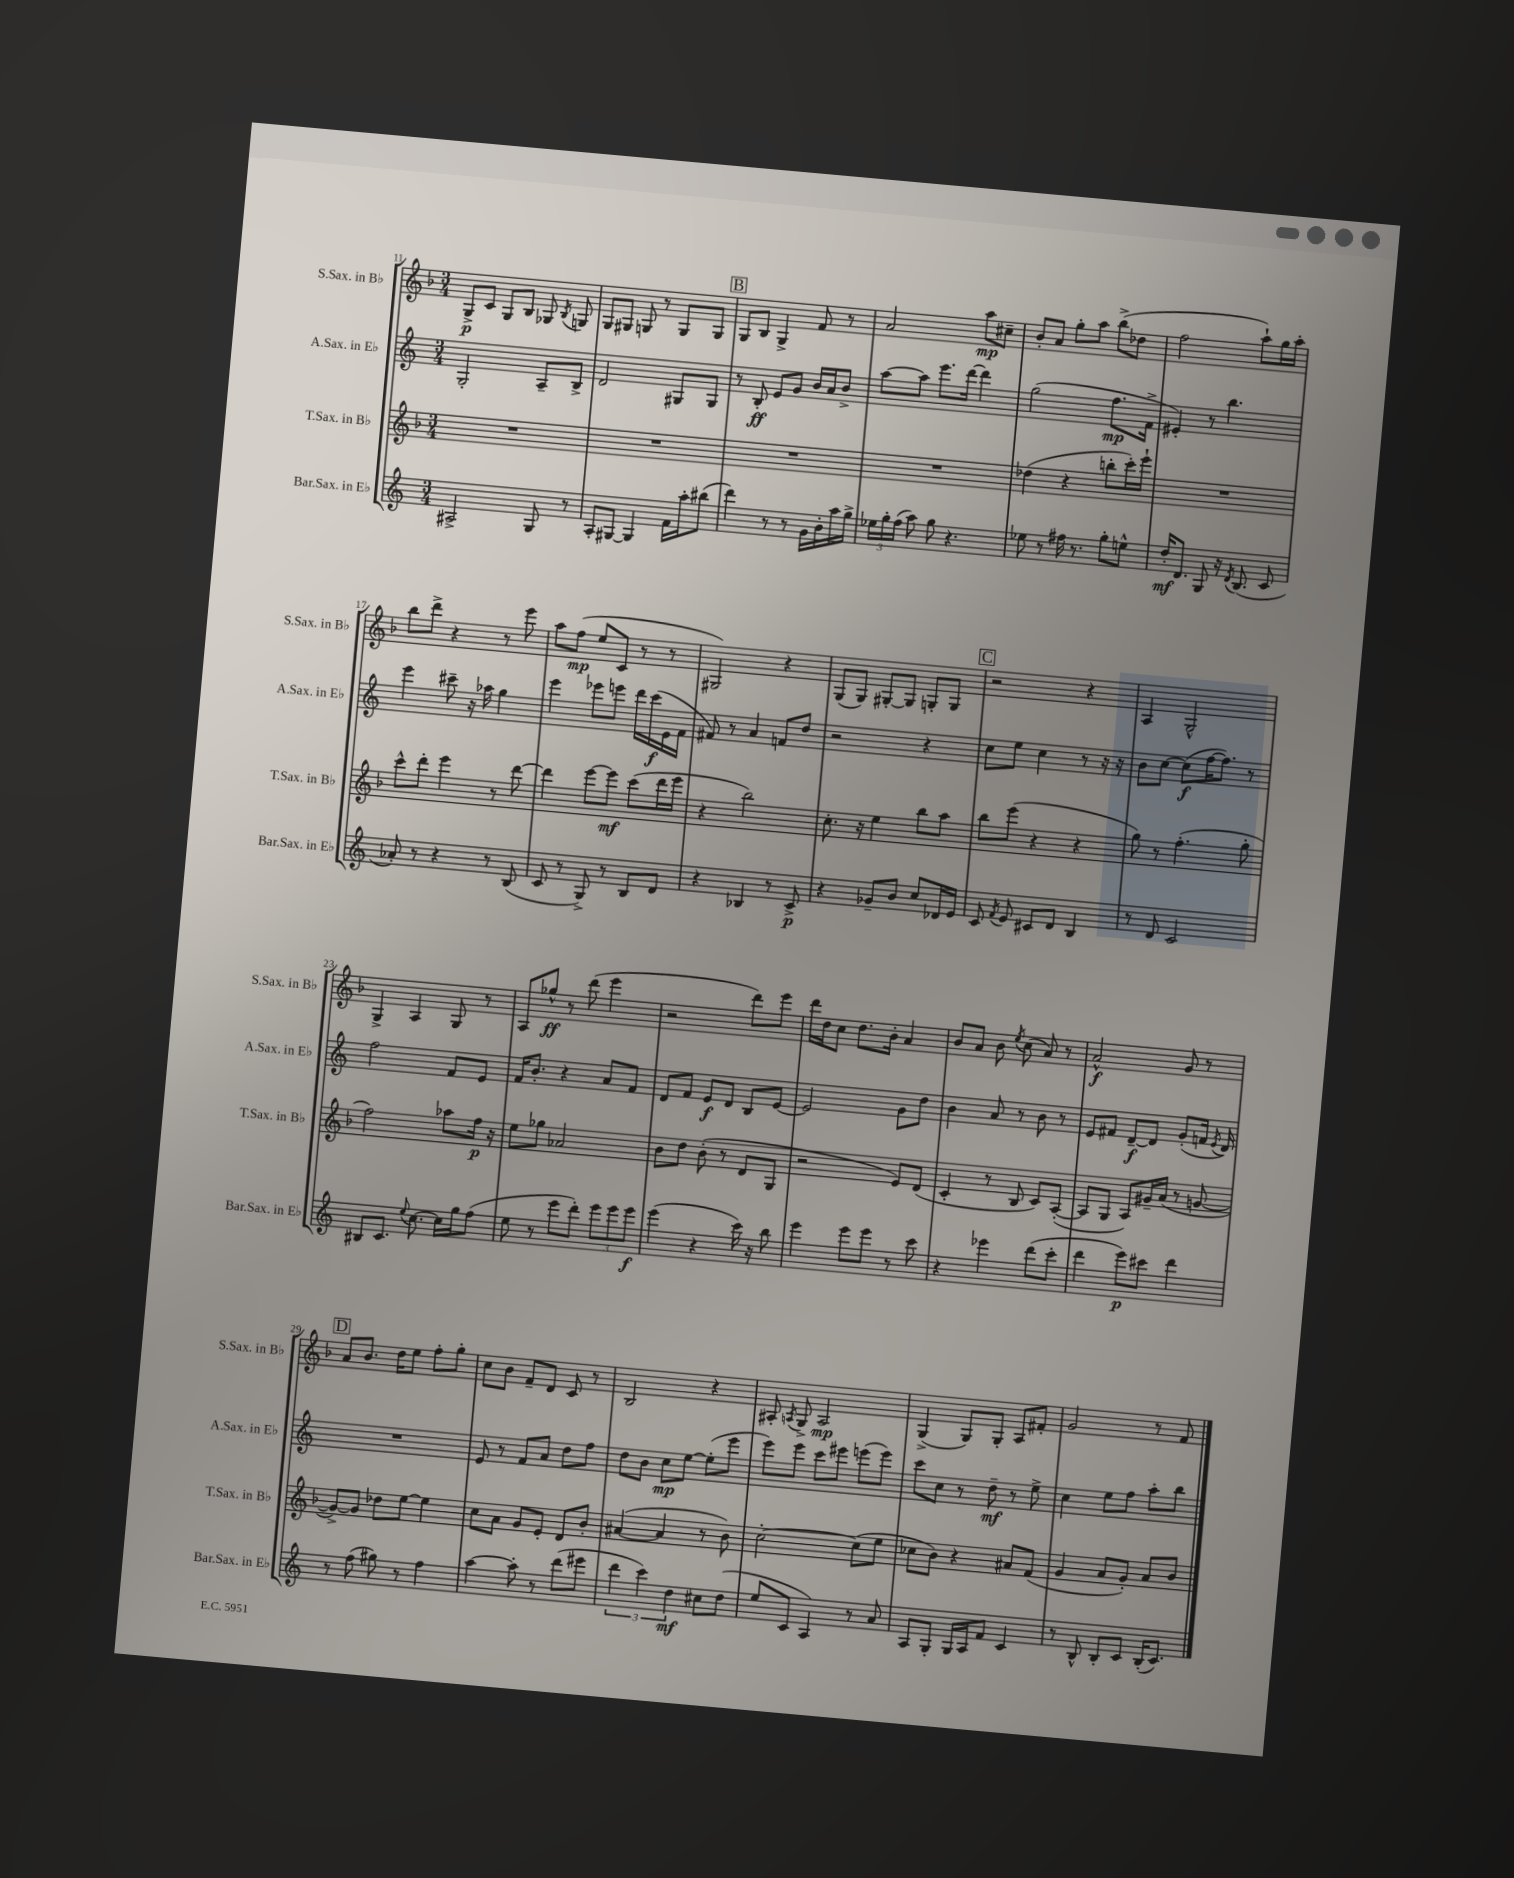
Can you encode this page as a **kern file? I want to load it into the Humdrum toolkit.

**kern	**kern	**kern	**kern
*staff4	*staff3	*staff2	*staff1
*clefG2	*clefG2	*clefG2	*clefG2
*k[]	*k[b-]	*k[]	*k[b-]
*M3/4	*M3/4	*M3/4	*M3/4
2A#^	2.r	2G'	8G^
.	.	.	8c
.	.	.	8G
.	.	.	8B-
8G	.	8A~	8G-
.	.	.	8qB-
8r	.	8B^	8G
=	=	=	=
8A'	2.r	2d	8G
[8G#	.	.	8G#
4G#]	.	.	8G
.	.	.	8r
16f	.	8G#	8G
16aa'	.	.	.
(8bb#	.	8G#	8G
=	=	=	=
4ddd)	2.r	8r	8G
.	.	8B'	8B-
8r	.	8e	4G^
8r	.	8g	.
16g	.	16b	8f
16b'	.	16a	.
16aa	.	8b^	8r
16gg^	.	.	.
=	=	=	=
24ee-	2.r	[8aa	2a
24gg'	.	.	.
(24ff	.	.	.
8aa)	.	8aa]	.
8gg	.	8.eee	.
4.r	.	.	.
.	.	[16ddd	.
.	.	4ddd]	8aa
.	.	.	8cc#~
=	=	=	=
8ee-	(4dd-	(2gg	8b-'
8r	.	.	8a
16ff#	4r	.	8gg'
8.r	.	.	.
.	.	.	8aa
8gg'	8bb'	8.ff	(8bb-^
8ee^^	16ccc')	.	8dd-
.	16eee`	16f^	.
=	=	=	=
16dd'	2.r	4e#')	2ff
8.d	.	.	.
8G	.	8r	.
16r	.	4.bb	.
8qd	.	.	.
(8.B	.	.	.
.	.	.	8aa`)
8c	.	.	16gg
.	.	.	16aa'
=	=	=	=
8a-')	8ccc^^	4eee	8bb-
8r	8ddd'	.	8ddd^
4r	4eee	8ccc#~	4r
.	.	16r	.
.	.	16aa-	.
8r	8r	4gg	8r
(8B	[8ddd	.	8eee
=	=	=	=
8c	4ddd]	4eee	8aa
8r	.	.	(8ff
8G^)	[8eee	8eee-	8ee
8r	8eee]	8eee	8c
8B	(8ccc	16ddd	8r
.	.	(16ccc	.
8d	16ddd	16e	8r
.	16eee	16f	.
=	=	=	=
4r	4r	8f#)	2G#)
.	.	8r	.
4B-	2bb-)	4a	.
8r	.	8f	4r
8c^	.	8dd	.
=	=	=	=
4r	8.cc'	2r	(8G
.	.	.	8G)
.	16r	.	.
8g-~	4ee	.	[8G#'
8b	.	.	8G#]
8cc	8bb-	4r	8G'
16d-	8aa	.	8G
16e	.	.	.
=	=	=	=
8c	8bb-	8cc	2r
8qf	.	.	.
8e	(8eee	8ee	.
8c#	4r	4cc	.
8d	.	.	.
4B	4r	8r	4r
.	.	16r	.
.	.	16r	.
=	=	=	=
8r	8gg)	8b	4A
8d	8r	[8cc	.
2c	(4.ff'	(8cc]	2G^^
.	.	[16ff	.
.	.	8.ff])	.
.	8gg'	8r	.
=	=	=	=
8B#	2ff)	2ff	4G^
8.c	.	.	.
.	.	.	4A
8qqee	.	.	.
[8.cc	.	.	.
16cc]	8aa-	8f	8G
16gg	.	.	.
(8ff	16ff	8e	8r
.	16r	.	.
=	=	=	=
8ee	8ee	16f	8A
.	.	8.b'	.
8r	8gg-	.	8gg-^^
8eee	2a-	4r	8r
8ddd')	.	.	(8ddd
12eee	.	8a	4eee
12eee	.	.	.
.	.	8f	.
12eee	.	.	.
=	=	=	=
(4eee	8b-	8d	2r
.	8dd	8f	.
4r	(8b-'	8e	.
.	8r	8d	.
16ccc)	8d	8B	8ddd)
16r	.	.	.
8bb	8G	[8e	8eee
=	=	=	=
4eee	2r	2e]	16ddd
.	.	.	16dd
.	.	.	8cc
8eee	.	.	8.dd
8eee	.	.	.
.	.	.	16b-'
8r	8e)	8g	4a
8ccc	(8d	8dd	.
=	=	=	=
4r	4c'	4b	8b-
.	.	.	8a
4eee-	8r	8a	8b-
.	.	.	8qee
.	8B-	8r	(8cc
(8ddd	8c)	8b	8a)
8ccc'	([8A'	8r	8r
=	=	=	=
4ddd	8A]	8e	2a^^
.	8G	8f#	.
8eee)	8A)	[8d~	.
8ccc#	16g#~	8d]	.
.	(16a	.	.
4ddd	8r	(8g'	8g
.	[8g	16f	8r
.	.	8qe	.
.	.	16d)	.
=	=	=	=
8r	8g^_)	2.r	8a
(8ff	8g]	.	8.b-
8gg#)	8dd-	.	.
.	.	.	16dd
8r	[8ee	.	8ee
4ff	4ee]	.	8ff'
.	.	.	8gg'
=	=	=	=
[4aa	8cc	8e	8cc
.	8a	8r	8b-
8aa']	8g	8f	8f~
8r	8e'	8a	8d
(8ddd	8d	8dd	8c
8eee#	8b-'	8ff	8r
=	=	=	=
6ddd	([4a#	8dd	2B-
.	.	8b	.
6ccc)	.	.	.
.	4a#]	8cc	.
6dd	.	.	.
.	.	[8ee	.
8cc#	8r	(8ee']	4r
(8dd	8b-)	8eee	.
=	=	=	=
8ee	[2cc'	8eee)	8A#'
.	.	.	8qA
8c	.	8eee	8G^
4A)	.	8ccc	2A
.	.	8eee#	.
8r	(8cc]	(8eee	.
8a	8ee	8eee)	.
=	=	=	=
8A	8cc-	8ccc	(4G^
8G'	8b-)	8cc	.
16G	4r	8r	8G)
16A	.	.	.
8f	.	8dd~	8G'
4c	8a#	8r	8A
.	(8f	8ee^	8f#'
=	=	=	=
8r	4g	4cc	2g
8B^^	.	.	.
8B'	8a	8ee	.
8c	8g')	8ff	.
(16B'	8a	8aa'	8r
8.c)	.	.	.
.	8b-	8bb	8f
==	==	==	==
*-	*-	*-	*-
